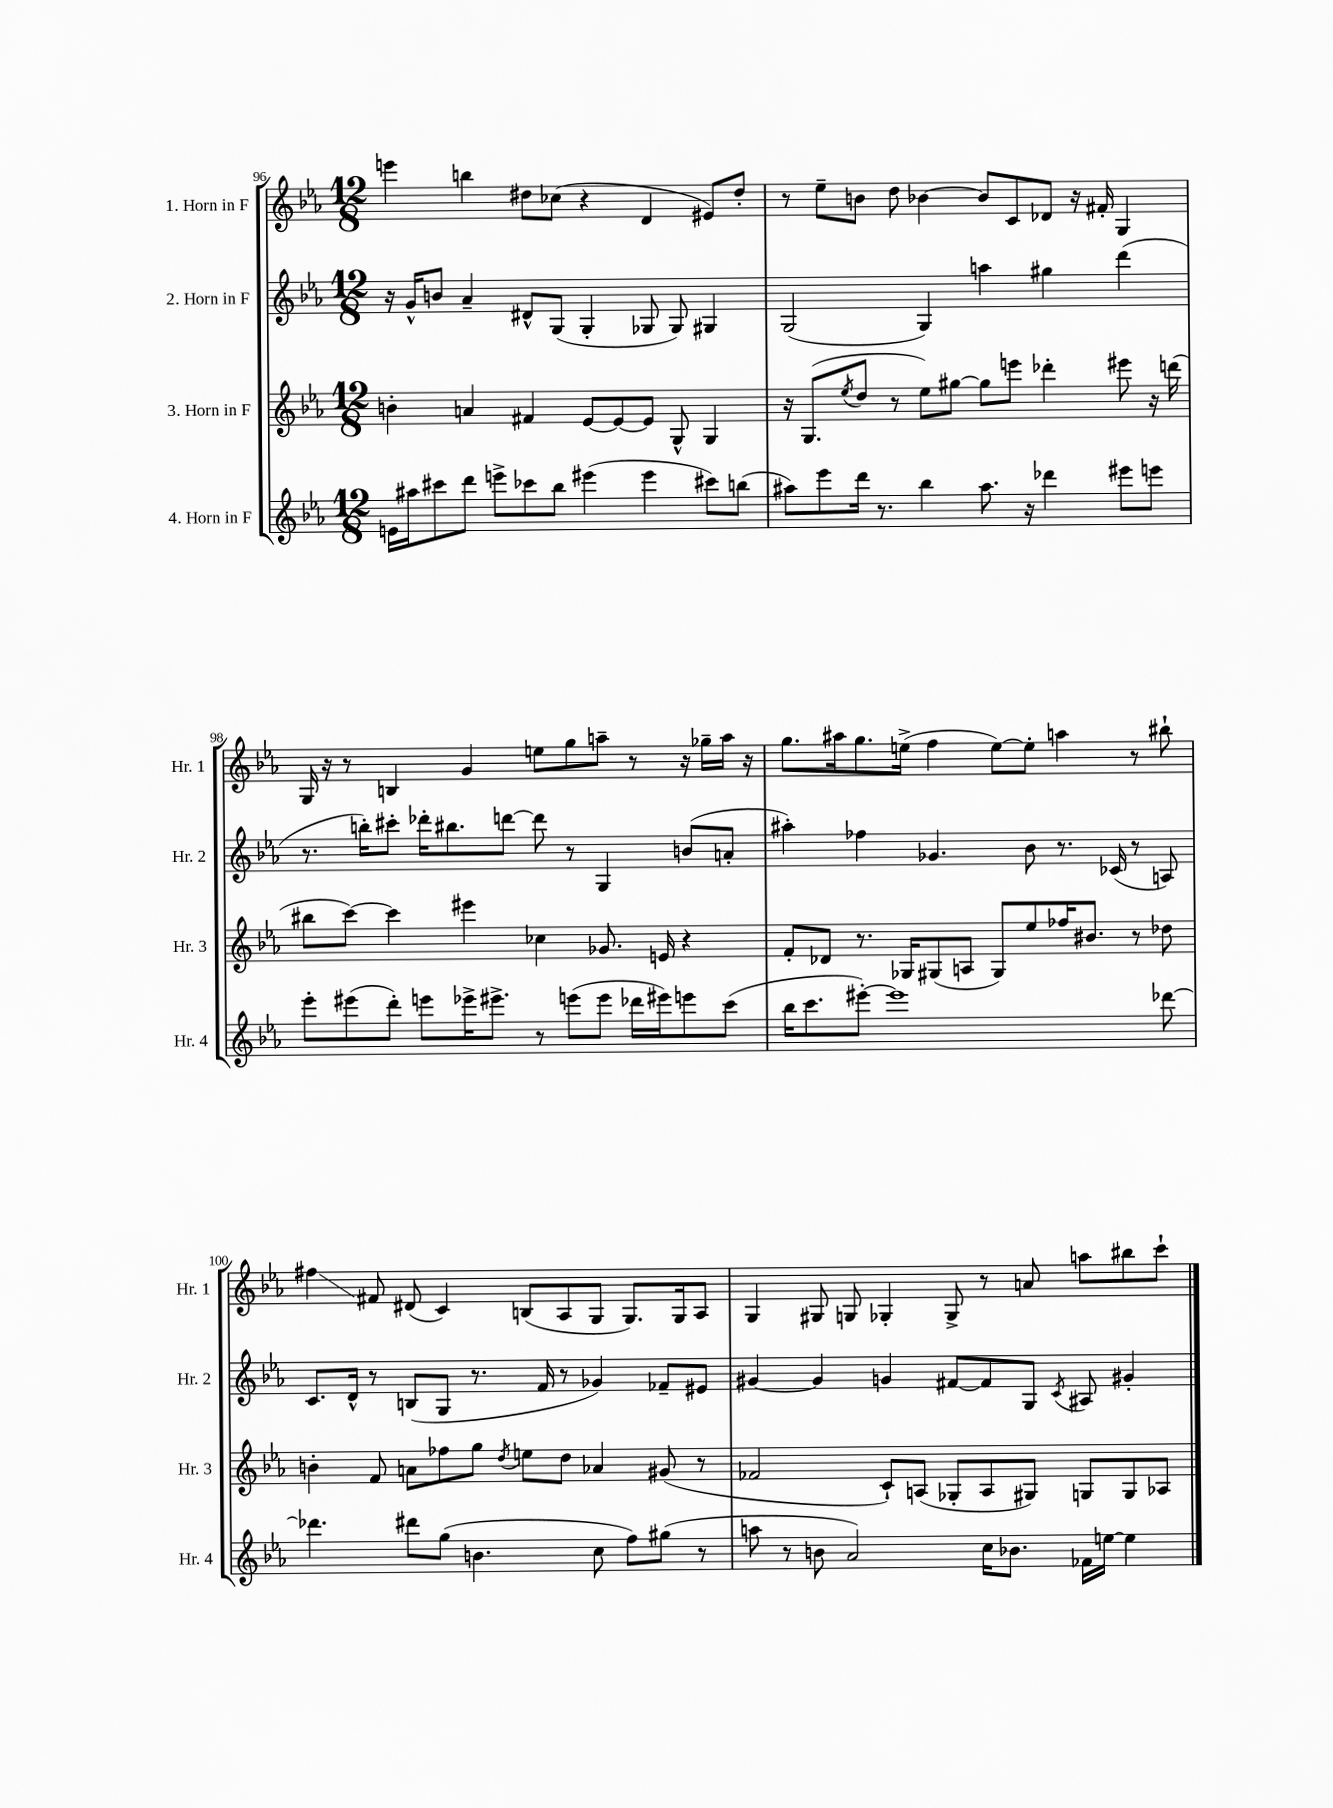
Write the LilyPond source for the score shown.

<<
\new StaffGroup <<
\new Staff = "s0" \with { instrumentName = "1. Horn in F" shortInstrumentName = "Hr. 1" } {
    \clef treble \key ees \major \numericTimeSignature \time 12/8
    e'''4 b''4 dis''8 ces''8( r4 d'4 eis'8) dis''8-. |
    r8 ees''8-- b'8 d''8 bes'4~ bes'8 c'8 des'8 r16 fis'16-. g4 |
    g16 r16 r8 b4 g'4 e''8 g''8 a''8-- r8 r16 ges''16-- a''16 r16 |
    g''8. ais''16 g''8. e''16->( f''4 e''8~) e''8-. a''4 r8 bis''8-! |
    fis''4\glissando fis'8 dis'8( c'4) b8( aes8 g8 g8.) g16 aes8 |
    g4 gis8 g8 ges4-. ges8-> r8 a'8 a''8 bis''8 c'''8-! \bar "|." |
}
\new Staff = "s1" \with { instrumentName = "2. Horn in F" shortInstrumentName = "Hr. 2" } {
    \clef treble \key ees \major \numericTimeSignature \time 12/8
    r16 g'16-^ b'8 aes'4-- dis'8-^ g8( g4-. ges8 ges8) gis4 |
    g2( g4) a''4 gis''4 d'''4( |
    r8. b''16-.) cis'''8-. des'''16-. bis''8. d'''8~ d'''8 r8 g4 b'8( a'8-. |
    ais''4-.) fes''4 ges'4. bes'8 r8. ces'16( r8 a8) |
    c'8. d'16-^ r8 b8( g8 r8. f'16 r8 ges'4) fes'8-- eis'8 |
    gis'4~ gis'4 g'4 fis'8~ fis'8 g8 \acciaccatura { c'8 } ais8 gis'4-. \bar "|." |
}
\new Staff = "s2" \with { instrumentName = "3. Horn in F" shortInstrumentName = "Hr. 3" } {
    \clef treble \key ees \major \numericTimeSignature \time 12/8
    b'4-. a'4 fis'4 ees'8~ ees'8~ ees'8 g8-^ g4 |
    r16 g8.( \acciaccatura { ees''8 } d''8 r8 ees''8) gis''8~ gis''8 e'''8 des'''4-. eis'''8 r16 d'''16( |
    bis''8 c'''8~) c'''4 eis'''4 ces''4 ges'8. e'16 r4 |
    f'8-. des'8 r8. ges16 gis8( a8 gis8) ees''8 fes''16 bis'8. r8 des''8 |
    b'4-. f'8 a'8 fes''8 g''8 \acciaccatura { d''8 } e''8 d''8 aes'4 gis'8( r8 |
    fes'2 c'8-!) a8( ges8-. a8 gis8) g8 g8 aes8 \bar "|." |
}
\new Staff = "s3" \with { instrumentName = "4. Horn in F" shortInstrumentName = "Hr. 4" } {
    \clef treble \key ees \major \numericTimeSignature \time 12/8
    e'16 ais''16 cis'''8 d'''8 e'''8-> ces'''8 bes''8 eis'''4( eis'''4 cis'''8) b''8( |
    ais''8) ees'''8 d'''16 r8. bes''4 ais''8. r16 des'''4 eis'''8 e'''8 |
    ees'''8-. eis'''8( d'''8-.) e'''8 ees'''16-> eis'''8.-> r8 e'''8( e'''8 des'''16 eis'''16) e'''8 c'''8( |
    bes''16 c'''8. eis'''8~-.) eis'''1 des'''8~ |
    des'''4. dis'''8 g''8( b'4. c''8 f''8) gis''8( r8 |
    a''8 r8 b'8 aes'2) c''16 bes'8. fes'16 e''16~ e''4 \bar "|." |
}
>>
>>
\layout { \context { \Score currentBarNumber = #96 } }
